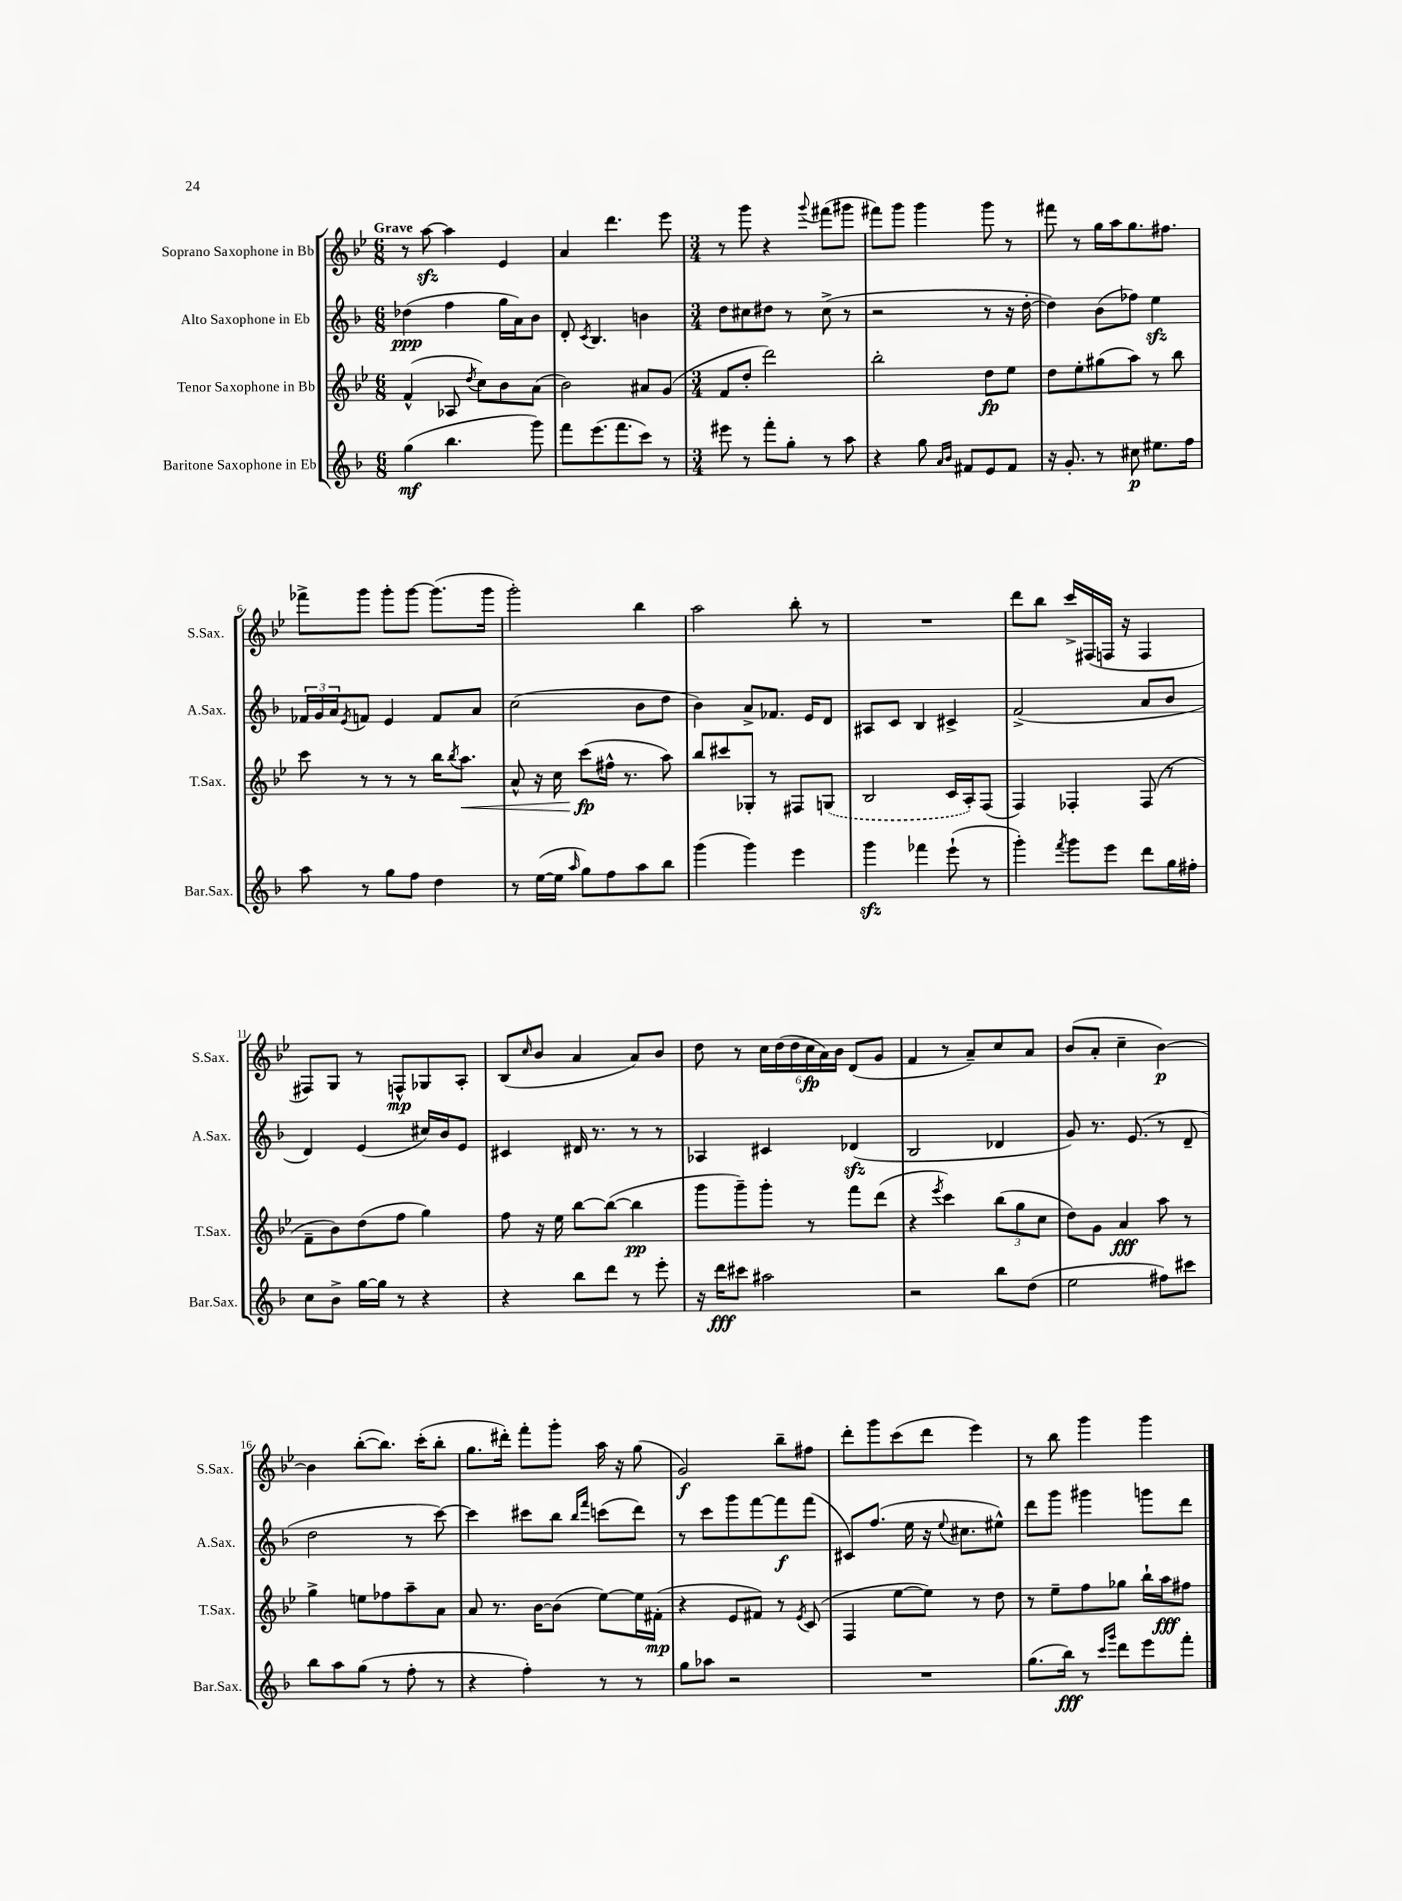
<<
\new StaffGroup <<
\new Staff = "s0" \with { instrumentName = "Soprano Saxophone in Bb" shortInstrumentName = "S.Sax." } {
    \clef treble \key bes \major \numericTimeSignature \time 6/8 \tempo "Grave"
    r8 a''8~\sfz a''4 ees'4 |
    a'4 d'''4. ees'''8 |
    \numericTimeSignature \time 3/4 r8 g'''8 r4 \appoggiatura { g'''8 } fis'''8( gis'''8 |
    fis'''8) g'''8 g'''4 g'''8 r8 |
    fis'''8 r8 g''16 a''16 g''8. fis''8. |
    fes'''8-> g'''8 g'''8-. g'''8~ g'''8.( g'''16 |
    g'''2-.) bes''4 |
    a''2 bes''8-. r8 |
    R2. |
    d'''8 bes''8 c'''16-> fis16( f16 r16 f4 |
    fis8) g8 r8 f8-^\mp ges8 a8-. |
    bes8( \grace { c''16 } bes'8 a'4 a'8) bes'8 |
    d''8 r8 \tuplet 6/4 { c''16 d''16( d''16 c''16\fp a'16) bes'16 } d'8( g'8 |
    f'4 r8 a'8--) c''8 a'8 |
    bes'8( a'8-. c''4-- bes'4~\p) |
    bes'4 bes''8~-.( bes''8.) c'''16-.( bes''8-. |
    g''8. dis'''16-.) f'''8-. g'''8-. a''16 r16 g''8( |
    g'2\f) bes''8-- fis''8 |
    d'''8-. g'''8 c'''8( d'''8 ees'''4) |
    r8 bes''8 g'''4 g'''4 \bar "|." |
}
\new Staff = "s1" \with { instrumentName = "Alto Saxophone in Eb" shortInstrumentName = "A.Sax." } {
    \clef treble \key f \major \numericTimeSignature \time 6/8
    des''4\ppp( f''4 g''16 a'16) bes'8 |
    d'8-. \acciaccatura { c'8 } bes4. b'4 |
    \numericTimeSignature \time 3/4 d''8 cis''8 dis''8 r8 cis''8->( r8 |
    r2 r8 r16 d''16~-. |
    d''4) bes'8( fes''8) e''4\sfz |
    \tuplet 3/2 { fes'16 g'16 a'16 } \acciaccatura { e'8 } f'8 e'4 f'8 a'8 |
    c''2( bes'8 d''8 |
    bes'4) a'8-> fes'8. e'16 d'8 |
    ais8 c'8 bes4 cis'4-> |
    f'2->( a'8 bes'8 |
    d'4) e'4( cis''16) bes'16 e'8 |
    cis'4 dis'16 r8. r8 r8 |
    aes4 cis'4 des'4\sfz( |
    bes2 des'4 |
    g'8) r8. e'8.( r8 d'8-- |
    d''2 r8 c'''8~) |
    c'''4 cis'''8 bes''8 \grace { bes''16 f'''16 } c'''8( d'''8) |
    r8 c'''8 g'''8 f'''8~ f'''8\f f'''8( |
    cis'8) f''8.( e''16 r16 \appoggiatura { e''8 } cis''8. eis''8-^) |
    d'''8 g'''8 gis'''4 g'''8 d'''8 \bar "|." |
}
\new Staff = "s2" \with { instrumentName = "Tenor Saxophone in Bb" shortInstrumentName = "T.Sax." } {
    \clef treble \key bes \major \numericTimeSignature \time 6/8
    f'4-^( aes8 \acciaccatura { d''8 } c''8) bes'8 a'8( |
    bes'2) ais'8 g'8( |
    \numericTimeSignature \time 3/4 f'8 d''8-. d'''2) |
    bes''2-. d''8\fp ees''8 |
    d''8 ees''8-. gis''8( a''8) r8 bes''8 |
    c'''8 r8 r8 r8 bes''16 \acciaccatura { bes''8 } a''8.\< |
    a'8-^ r16 c''16 c'''8\fp\!( fis''16-^ r8. a''8) |
    bes''8 cis'''8 ges8-. r8 fis8 \once \slurDashed g8( |
    bes2 c'16 a16-.) f8( |
    f4) fes4-. fes8( r8 |
    f'8-- bes'8) d''8( f''8 g''4) |
    f''8 r16 ees''16 bes''8~ bes''8~( bes''4\pp |
    g'''8 g'''8--) g'''8-. r8 f'''8 d'''8( |
    r4 \acciaccatura { ees'''8 } c'''4) \tuplet 3/2 { bes''8( g''8 c''8 } |
    d''8) g'8 a'4\fff a''8 r8 |
    g''4-> e''8 fes''8 a''8-- a'8 |
    a'8 r8. bes'16~ bes'8( ees''8~) ees''16 fis'16-.\mp( |
    r4 ees'8 fis'8) r8 \acciaccatura { ees'8 } c'8( |
    f4 ees''8~ ees''8) r8 d''8 |
    r8 ees''8-- f''8 ges''8 bes''16-! a''16\fff fis''8 \bar "|." |
}
\new Staff = "s3" \with { instrumentName = "Baritone Saxophone in Eb" shortInstrumentName = "Bar.Sax." } {
    \clef treble \key f \major \numericTimeSignature \time 6/8
    g''4\mf( bes''4. g'''8) |
    f'''8 e'''8.( f'''8. c'''8) r8 |
    \numericTimeSignature \time 3/4 eis'''8 r8 f'''8-. g''8-. r8 a''8 |
    r4 g''8 \grace { a'16 bes'16 } fis'8 e'8 fis'8 |
    r16 g'8.-. r8 cis''8\p eis''8. f''16 |
    a''8 r8 g''8 f''8 d''4 |
    r8 e''16~( e''16 \grace { a''16 } g''8) f''8 a''8 bes''8 |
    g'''4( g'''4) e'''4 |
    g'''4\sfz fes'''4 e'''8-!( r8 |
    g'''4-.) \acciaccatura { f'''8 } g'''8 e'''8 d'''8 g''16 fis''16-. |
    c''8 bes'8-> g''16~ g''16 r8 r4 |
    r4 bes''8 d'''8 r8 e'''8-. |
    r16 d'''16\fff cis'''8 ais''2 |
    r2 bes''8 d''8( |
    e''2 fis''8) cis'''8 |
    bes''8 a''8 g''8( r8 f''8-. r8 |
    r4 f''4-.) r8 r8 |
    g''8 aes''8 r2 |
    R2. |
    g''8.( bes''16\fff) r8 \grace { c'''16 g'''16 } d'''8 e'''8 f'''8-. \bar "|." |
}
>>
>>
